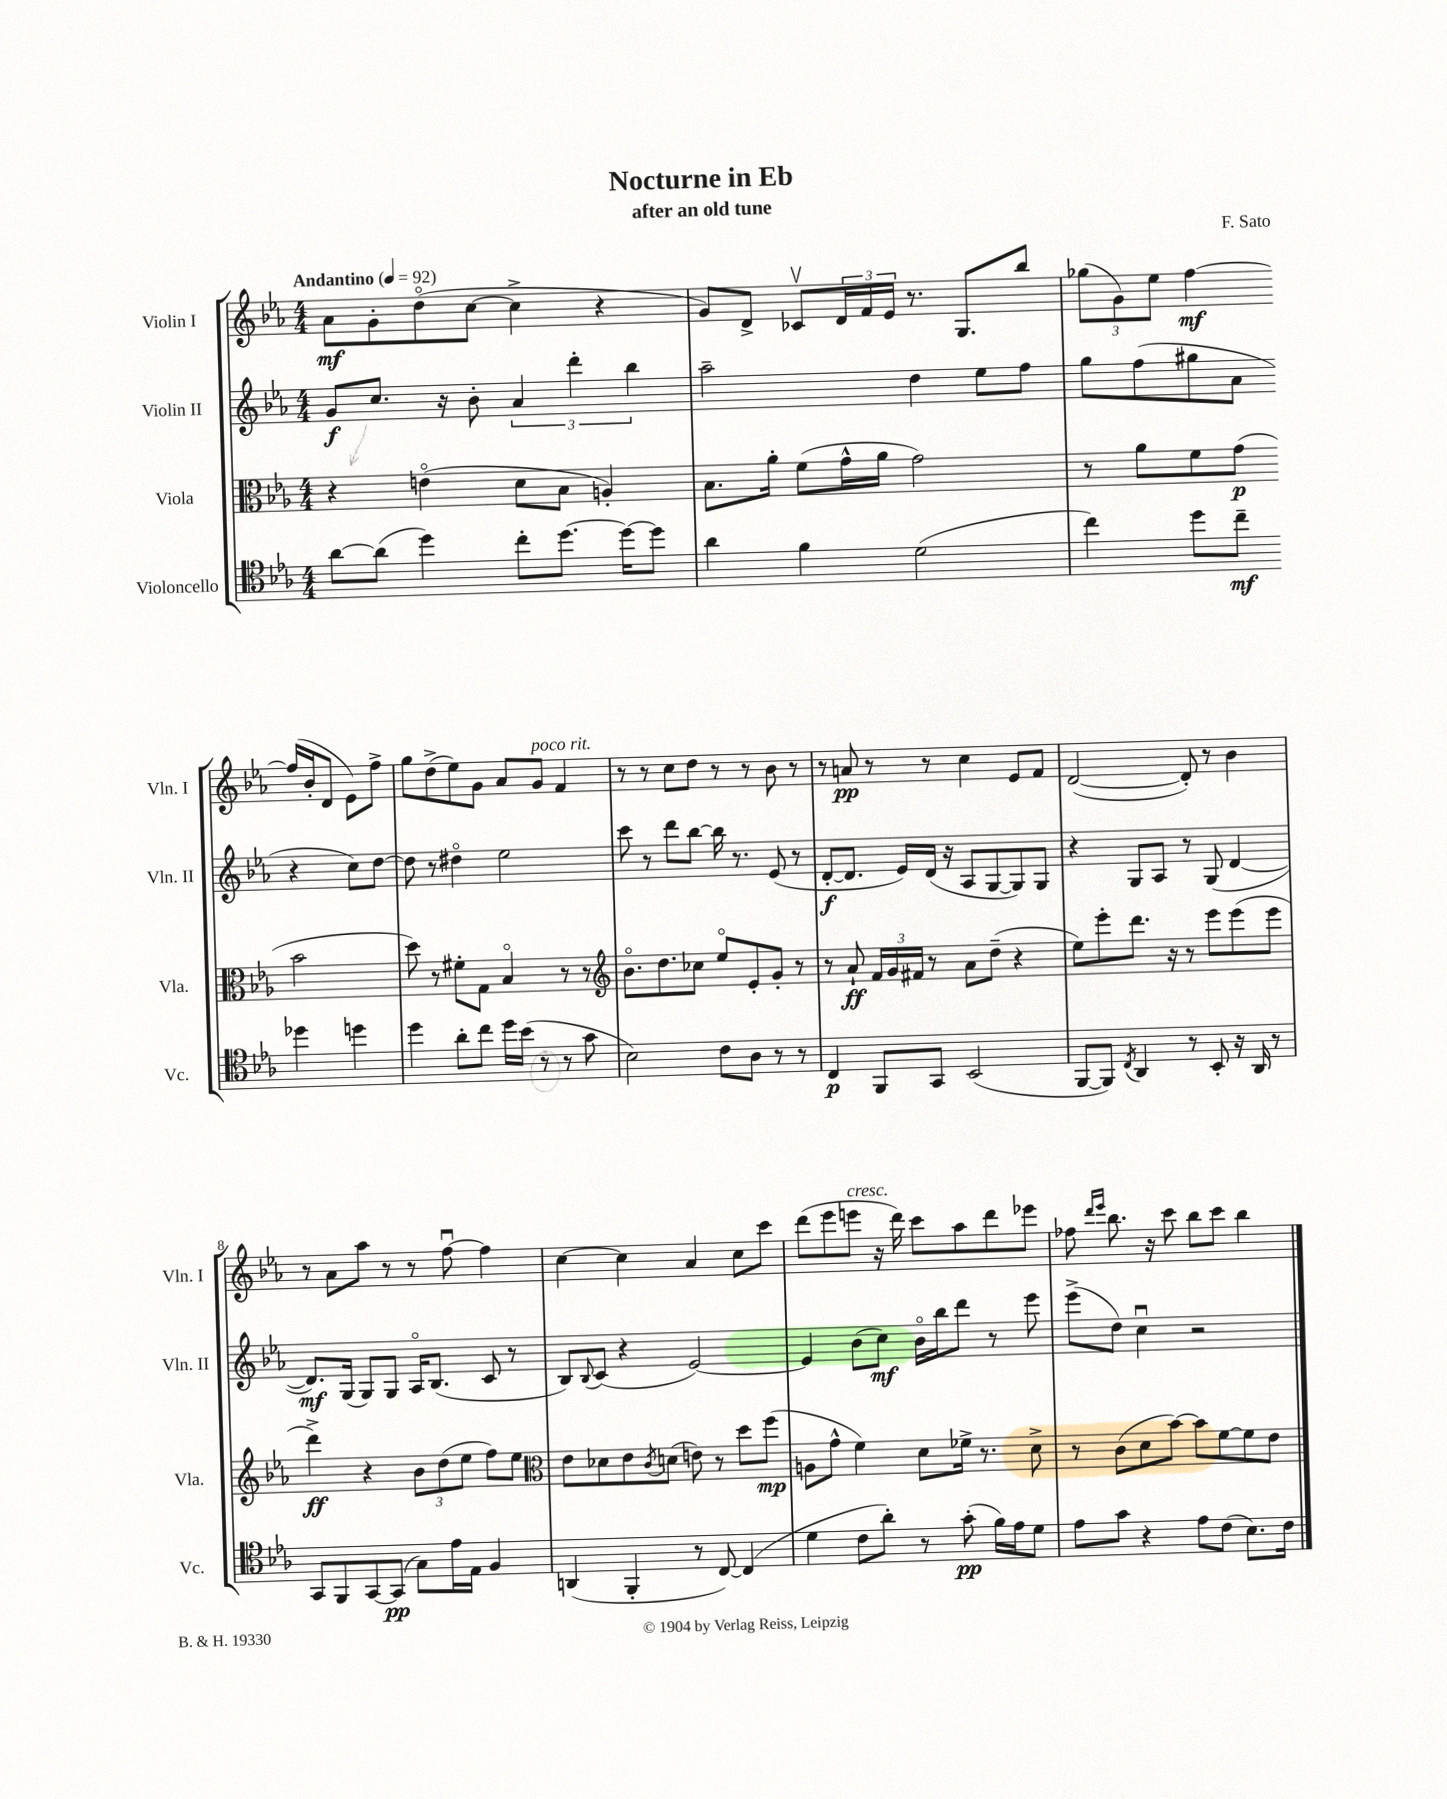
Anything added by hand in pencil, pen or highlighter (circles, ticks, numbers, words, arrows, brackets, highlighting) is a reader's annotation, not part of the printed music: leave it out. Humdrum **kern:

**kern	**kern	**kern	**kern
*staff4	*staff3	*staff2	*staff1
*clefC4	*clefC3	*clefG2	*clefG2
*k[b-e-a-]	*k[b-e-a-]	*k[b-e-a-]	*k[b-e-a-]
*M4/4	*M4/4	*M4/4	*M4/4
*MM92	*MM92	*MM92	*MM92
[8a-\L	4r	8g/L	8a-\L
(8a-\]J	.	8.cc/J	8g'\
4dd\)	(4eo\	.	(8ddo\
.	.	16r	.
.	.	8b-'\	[8cc\J
8cc'\L	8d\L	6a-/	4cc^\]
[8.dd\J	8B-\J	.	.
.	.	6ddd'\	.
.	4A'/)	.	4r
16dd\_LK	.	.	.
.	.	6bb-\	.
8dd\]J	.	.	.
=	=	=	=
4a-\	8.B-\L	2aa-~\	8g/L)
.	.	.	8d^/J
.	16a-'\Jk	.	.
4f\	(8f\L	.	8c-v/L
.	16g^^\L	.	24d/L
.	.	.	24f/
.	16a-\JJ	.	.
.	.	.	24e-/JJ
(2d\	2g\)	4dd\	8.r
.	.	.	8.G/L
.	.	8ee-\L	.
.	.	8ff\J	8bb-/J
=	=	=	=
4cc\)	8r	8gg\L	(12gg-\L
.	.	.	12g\)
.	8a-\L	(8ff\	.
.	.	.	12ee-\J
8dd\L	8f\	8gg#\	[4ff\
8cc~\J	(8g\J	8a-\J	.
4dd-\	2b-\	4r	(16ff/]LL
.	.	.	16b-'/J
.	.	.	8d/J
4dd\	.	8cc\L)	8e-\L)
.	.	[8dd\J	8ff^\J
=	=	=	=
4dd\	8dd\)	8dd\]	8gg\L
.	8r	8r	(8dd^\
8a-'\L	8f#'\L	4dd#o\	8ee-\)
8cc\J	8G\J	.	8g\J
16dd\LL	4B-o/	2ee-\	8a-/L
(16b-\JJ	.	.	.
8r	.	.	8g/J
8r	8r	.	4f/
8g\	8r	.	.
=	=	=	=
*	*clefG2	*	*
2B-\)	8.b-o\L	8ccc\	8r
.	.	8r	8r
.	8.dd\	.	.
.	.	8ddd\L	8cc\L
.	8cc-\J	[8bb-\J	8dd\J
8c\L	8ee-o/L	16bb-\]	8r
.	.	8.r	.
8A-\J	8e-'/	.	8r
8r	8g'/J	(8e-/	8b-\
8r	8r	8r	8r
=	=	=	=
4C/	8r	[8d'/L	8r
.	8a-`/	8.d/]J	8a/
8FF/L	24f/LL	.	8r
.	24g/	.	.
.	.	16e-/LL)	.
.	24f#/JJ	.	.
8GG/J	8r	(16d/JJ	8r
.	.	16r	.
(2BB-/	8a-\L	8A-/L	4cc\
.	(8dd~\J	[8G/	.
.	4r	8G/])	8e-/L
.	.	8G/J	8f/J
=	=	=	=
[8FF/L	8ee-\L)	4r	([2d/
8FF/]J)	8eee-'\	.	.
8qC/	.	.	.
4AA-/	8.ddd\J	8G/L	.
.	.	8A-/J	.
.	16r	.	.
8r	8r	8r	8d'/])
8BB-'/	8eee-\L	(8G/	8r
16r	(8eee-\	[4d/	4b-\
16AA-/	.	.	.
8r	8eee-\J	.	.
=	=	=	=
8GG/L	4ddd^\)	8.d/]L)	8r
8FF/	.	.	8a-\L
.	.	(16G/Jk	.
[8GG/	4r	8G/L)	8aa-\J
(8GG/]J	.	8G/J	8r
8G\L)	12b-\L	16A-o/LK	8r
.	.	(8.B-/J	.
.	(12dd\	.	.
16e-\L	.	.	[8ffu\
.	12ee-\J	.	.
16E-\JJ	.	.	.
4F/	8ff\L)	8c/	4ff\]
.	8ee-\J	8r	.
=	=	=	=
*	*clefC3	*	*
(4AA/	8e-\L	8B-/L)	[4cc\
.	.	8qqB-/	.
.	8d-\	(8c/J	.
4FF'/	8e-\	4r	4cc\]
.	8qc/	.	.
.	(8d\J	.	.
8r	8e\)	[2e-/)	4a-/
[8C/)	8r	.	.
(4C/]	8dd\L	.	8cc\L
.	(8ff\J	.	8ccc\J
=	=	=	=
4d\	8A\L	4e-/]	(8ddd\L
.	8g^^\J	.	8eee-\
8c\L	4f\)	(8b-\L	8eee\J
8a-'\J)	.	8cc\J)	16r
.	.	.	16ddd\)
8r	8d\L	16b-o\LL	8ccc\L
.	.	16bb-\J	.
(8g'\	16f-^\Jk	8ddd\J	8aa-\
.	8.r	.	.
16f\LL)	.	8r	8ddd\
16e-\J	.	.	.
8d\J	8d^\	8eee-\	8eee-\J
=	=	=	=
8e-\L	8r	(8eee-^\L	8ff-\
.	.	.	16qqddd/LL
.	.	.	16qqeee-/JJ
8g\J	(8c\L	8dd\J)	8.bb-\
4r	8d\	4ccu\	.
.	.	.	16r
.	[8b-\J)	.	8ccc\
8e-\L	8b-\]L	2r	8bb-\L
(8c\J	[8f\	.	8ccc\J
8.B-\L)	8f\]	.	4bb-\
.	8e-\J	.	.
16c\Jk	.	.	.
==	==	==	==
*-	*-	*-	*-
